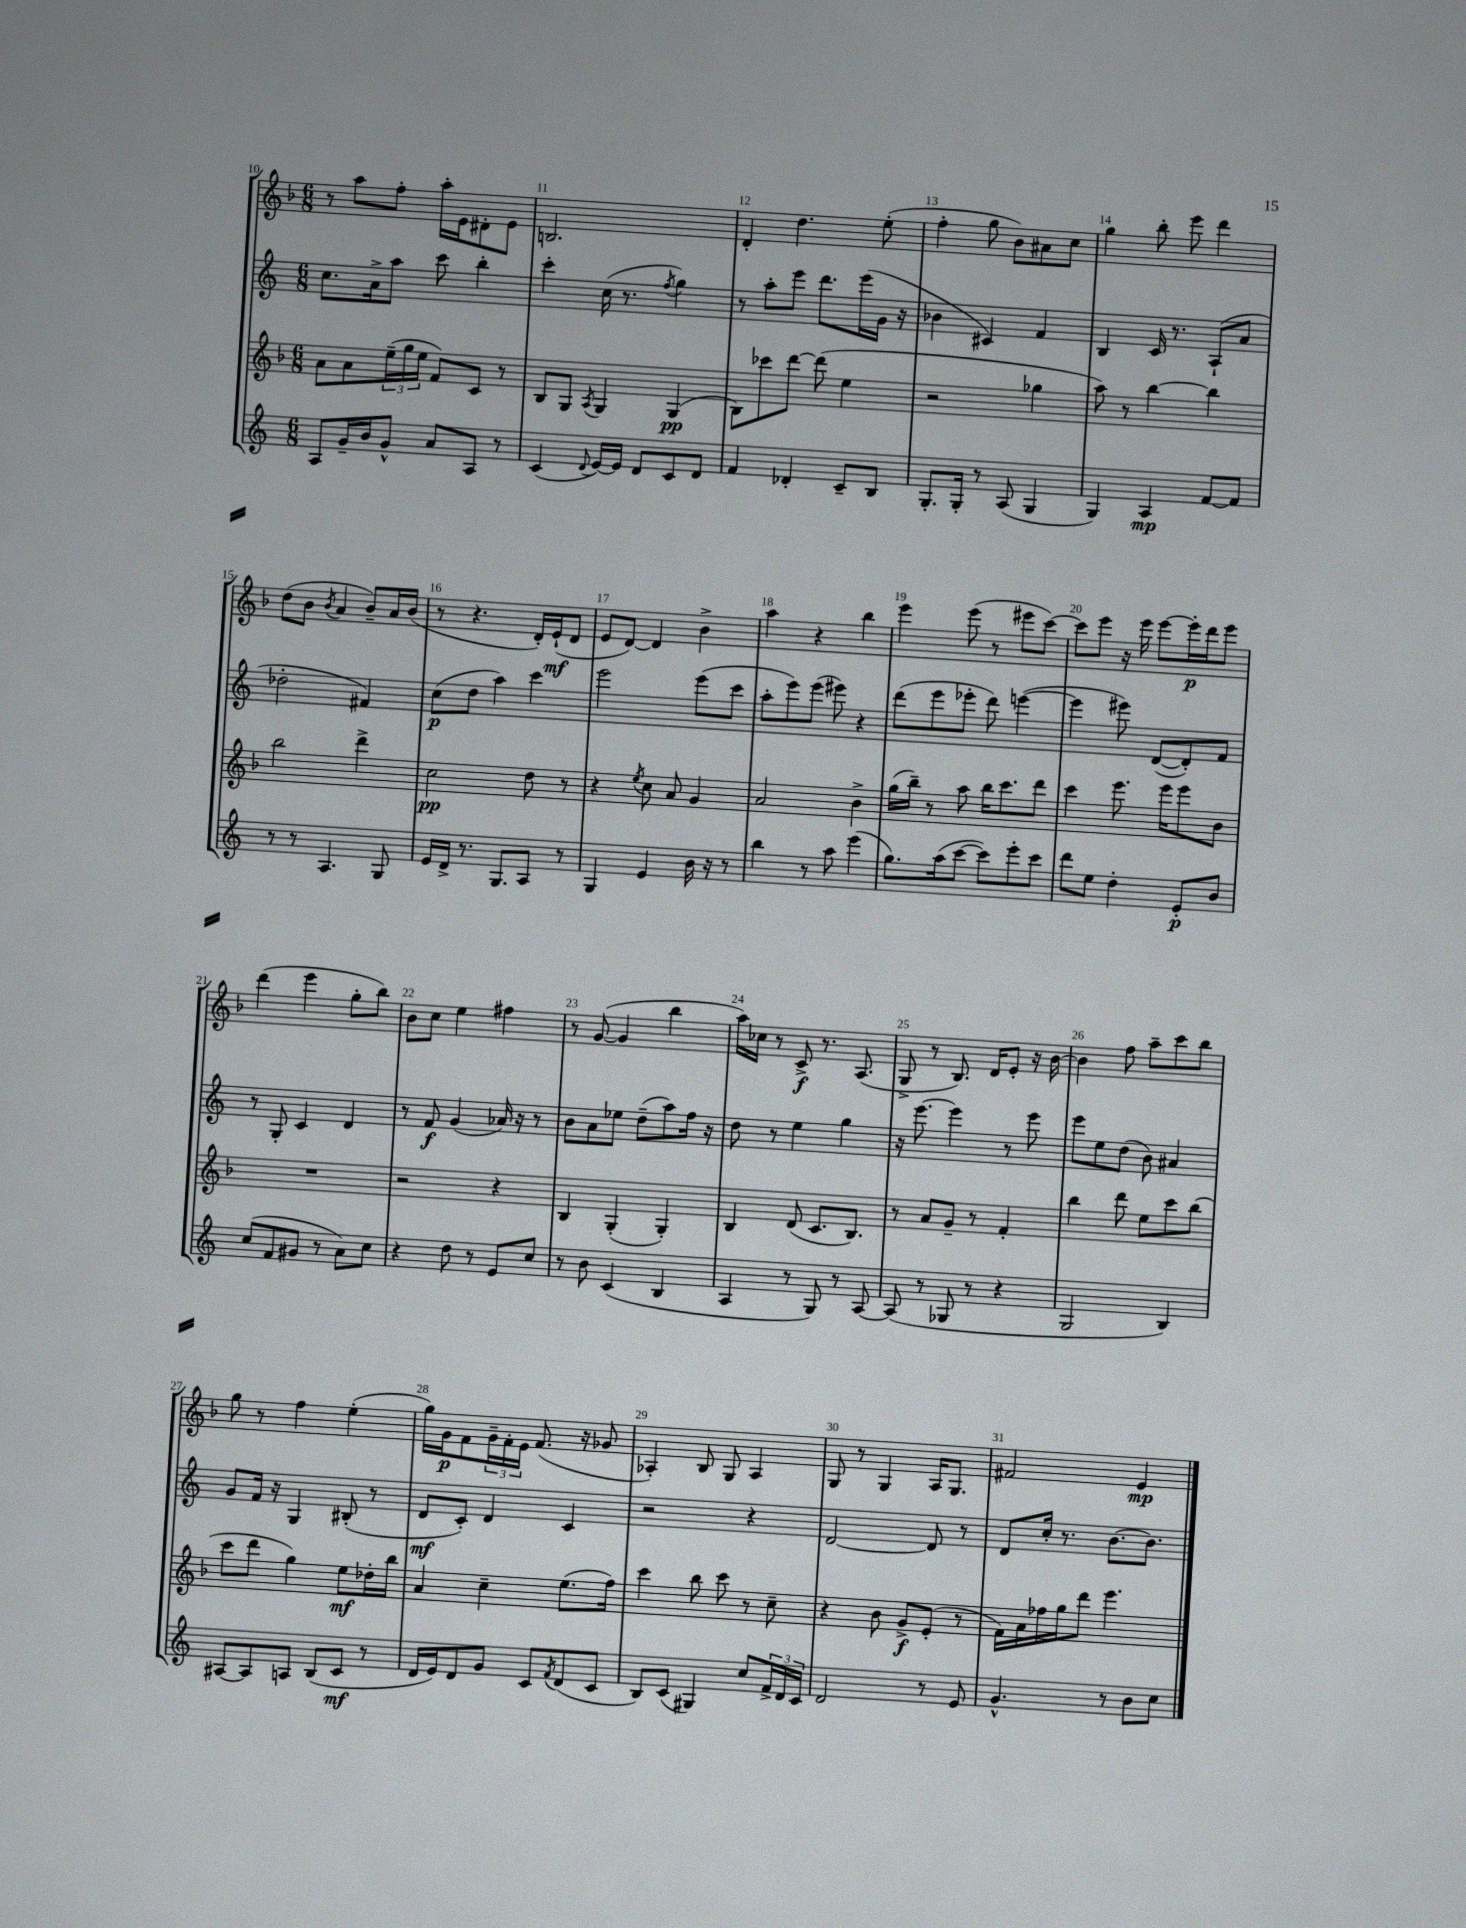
<<
\new StaffGroup <<
\new Staff = "s0" {
    \clef treble \key f \major \numericTimeSignature \time 6/8
    r8 a''8 f''8-. a''16-. e'16 dis'8-. e'8 |
    b2. |
    d'4-. d''4. e''8-.( |
    f''4-. g''8 bes'8) ais'8 c''8 |
    g''4 bes''8-. e'''8 d'''4 |
    d''8( bes'8 \acciaccatura { bes'8 } a'4 bes'8--) a'16 bes'16( |
    r8 r4. d'16-.) e'16-!\mf( d'8 |
    e'8 d'8~) d'4 bes'4-> |
    a''4 r4 bes''4 |
    e'''4 e'''8( r8 eis'''8 c'''8~) |
    c'''8 e'''8 r16 e'''16 e'''8~ e'''16-.\p d'''16 e'''8 |
    d'''4( e'''4 g''8-. bes''8) |
    bes'8 c''8 e''4 fis''4 |
    r8 g'8~( g'4 bes''4 |
    a''16) ces''16 r8 c'8->\f r8. a8.( |
    g8-> r8 bes8.) d'16 e'8-. r16 bes'16~ |
    bes'4 f''8 a''8-- c'''8 bes''8 |
    g''8 r8 f''4 e''4-.( |
    g''16) g'16\p f'8 \tuplet 3/2 { g'16-- f'16-. e'16 } f'8.( r16 ges'8 |
    aes4-.) bes8 g8 aes4 |
    g8 r8 g4 a16 g8. |
    fis'2 e'4\mp \bar "|." |
}
\new Staff = "s1" {
    \clef treble \key c \major \numericTimeSignature \time 6/8
    c''8. a'16-> a''8 c'''8 b''4-. |
    c'''4-. c''16( r8. \acciaccatura { f''8 } g''4) |
    r8 a''8-. e'''8 d'''8. e'''16( g'16 r16 |
    bes'4 cis'4) f'4 |
    b4 c'16 r8. a8-!( a'8 |
    des''2-. fis'4) |
    c''8\p( d''8 a''4) c'''4 |
    e'''2 e'''8( c'''8 |
    a''8-. e'''8) e'''8( eis'''8) r4 |
    d'''8( e'''8 ees'''8-. d'''8) e'''4~( |
    e'''4 eis'''8) d'8~( d'8-.) f'8 |
    r8 g8-. c'4 d'4 |
    r8 f'8\f g'4( aes'16) r16 r8 |
    b'8 a'8 ees''8 d''8--( a''8) f''16 r16 |
    d''8 r8 e''4 g''4 |
    r16 e'''8.~ e'''4 r8 e'''8 |
    e'''8 e''8 d''8( b'8) ais'4 |
    g'8 f'16 r16 g4 bis8-.( r8 |
    d'8\mf c'8-.) d'4 c'4 |
    r2 r4 |
    d'2~ d'8 r8 |
    d'8 c''16-. r8. b'8.~ b'8. \bar "|." |
}
\new Staff = "s2" {
    \clef treble \key f \major \numericTimeSignature \time 6/8
    a'8 a'8 \tuplet 3/2 { e''16--( g''16 e''16 } f'8) c'8 r8 |
    bes8 g8 \acciaccatura { a8 } g4 g4\pp( |
    bes8) ces'''8 d'''8~ d'''8( e''4 |
    r2 ges''4 |
    a''8) r8 bes''4~ bes''4 |
    bes''2 d'''4-> |
    c''2\pp d''8 r8 |
    r4 \acciaccatura { e''8 } c''8 a'8 g'4 |
    a'2 bes'4-> |
    g''16( bes''16--) r8 a''8 bes''16 c'''8. d'''8 |
    c'''4 e'''8. e'''16 e'''8 bes'8 |
    R2. |
    r2 r4 |
    bes4 g4-.( g4-.) |
    bes4 d'8( c'8. bes8.) |
    r8 a'8 g'8-- r8 f'4-. |
    bes''4 d'''8 e''8 c'''8 bes''8( |
    c'''8 d'''8 g''4) e''8\mf des''16-. bes''16 |
    a'4 c''4-- e''8.( f''16) |
    c'''4 bes''8 c'''8 r8 c''8-- |
    r4 bes'8 g'8->\f e'8-.( r8 |
    f'16) a'16 fes''16 g''16 d'''8 e'''4. \bar "|." |
}
\new Staff = "s3" {
    \clef treble \key c \major \numericTimeSignature \time 6/8
    a8 g'16-- b'16 g'8-^ a'8 a8 r8 |
    c'4( \appoggiatura { d'8 } e'16~) e'16 d'8 c'8 d'8 |
    f'4 des'4-. c'8-- b8 |
    g8.-. g16-. r8 a8( g4 |
    g4) a4\mp f'8~ f'8 |
    r8 r8 a4. g8 |
    e'16 d'16-> r8. g8. a8 r8 |
    g4 e'4 b'16 r16 r8 |
    b''4 r8 a''8 e'''4( |
    g''8.) a''16( c'''8~ c'''8) e'''8-. c'''8 |
    d'''8 e''8 d''4-. e'8-.\p b'8 |
    c''8( f'8 gis'8 r8 a'8) c''8 |
    r4 d''8 r8 e'8 c''8 |
    r8 b'8 c'4( b4 |
    a4 r8 g8) r8 a8~ |
    a8( r8 ges8 r8 r4 |
    g2 b4) |
    ais8~ ais8 a8 b8( c'8\mf r8 |
    d'16 e'16) d'8 g'8 c'8 \acciaccatura { f'8 } d'8( c'8 |
    b8) c'8( gis4) c''8 \tuplet 3/2 { f'16-> d'16 c'16 } |
    d'2 r8 e'8 |
    g'4.-^ r8 b'8 c''8 \bar "|." |
}
>>
>>
\layout { \context { \Score currentBarNumber = #10 \override BarNumber.break-visibility = ##(#f #t #t) barNumberVisibility = #all-bar-numbers-visible } }
